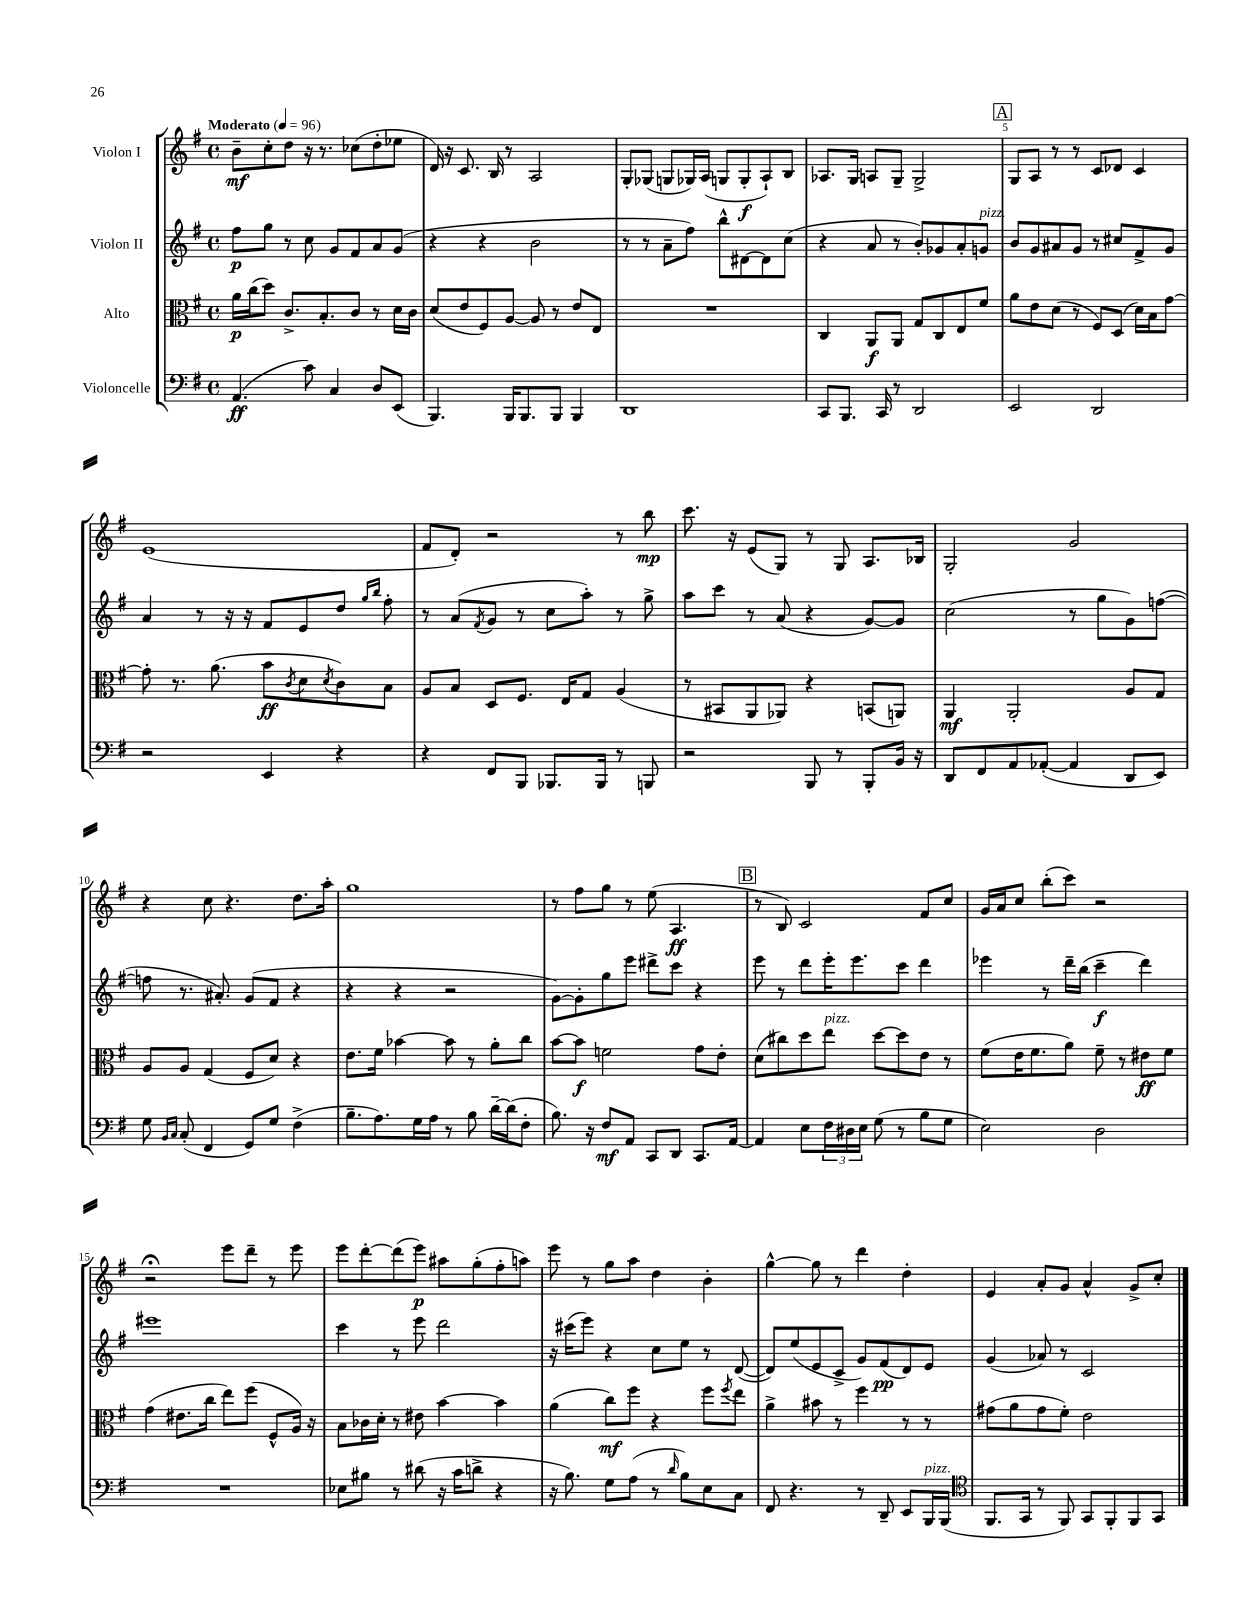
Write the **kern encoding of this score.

**kern	**dynam	**kern	**dynam	**kern	**dynam	**kern	**dynam
*part4	*part4	*part3	*part3	*part2	*part2	*part1	*part1
*staff4	*staff4	*staff3	*staff3	*staff2	*staff2	*staff1	*staff1
*I"Violoncelle	*	*I"Alto	*	*I"Violon II	*	*I"Violon I	*
*clefF4	*	*clefC3	*	*clefG2	*	*clefG2	*
*k[f#]	*	*k[f#]	*	*k[f#]	*	*k[f#]	*
*M4/4	*	*M4/4	*	*M4/4	*	*M4/4	*
*met(c)	*	*met(c)	*	*met(c)	*	*met(c)	*
*MM96	*	*MM96	*	*MM96	*	*MM96	*
=1	=1	=1	=1	=1	=1	=1	=1
!	!	!	!	!	!	!LO:TX:a:B:t=Moderato	!
(4.AA/	ff	16a\LL	p	8ff#\L	p	8b~\L	mf
.	.	(16cc\J	.	.	.	.	.
.	.	8dd\J)	.	8gg\J	.	8cc'\	.
.	.	8.c^/L	.	8r	.	8dd\J	.
8c\)	.	.	.	8cc\	.	16r	.
.	.	8.B'/	.	.	.	8.r	.
4C/	.	.	.	8g/L	.	.	.
.	.	8c/J	.	8f#/	.	(8cc-X\L	.
8D/L	.	8r	.	8a/	.	8dd'\	.
(8EE/J	.	16d\LL	.	(8g/J	.	8ee-X\J	.
.	.	16c\JJ	.	.	.	.	.
=2	=2	=2	=2	=2	=2	=2	=2
4.BBB/)	.	(8d/L	.	4r	.	16d/)	.
.	.	.	.	.	.	16r	.
.	.	8e/	.	.	.	8.c/	.
.	.	8F#/)	.	4r	.	.	.
.	.	.	.	.	.	16B/	.
16BBB/KL	.	[8A/J	.	.	.	8r	.
8.BBB/	.	.	.	.	.	.	.
.	.	8A/]	.	2b\	.	2A/	.
8BBB/J	.	8r	.	.	.	.	.
4BBB/	.	8e/L	.	.	.	.	.
.	.	8E/J	.	.	.	.	.
=3	=3	=3	=3	=3	=3	=3	=3
1DD	.	1r	.	8r	.	8G'/L	.
.	.	.	.	8r	.	(8G-X/J	.
.	.	.	.	8a~\L	.	8Gn/L	.
.	.	.	.	8ff#\J)	.	16G-X/L)	.
.	.	.	.	.	.	(16A/JJ	.
.	.	.	.	8bb^^\L	.	8Gn/L	.
.	.	.	.	[8d#X\	.	8G'/	f
.	.	.	.	8d#\]	.	8A`/)	.
.	.	.	.	(8cc\J	.	8B/J	.
=4	=4	=4	=4	=4	=4	=4	=4
8CC/L	.	4C/	.	4r	.	8.A-X/L	.
8.BBB/J	.	.	.	.	.	.	.
.	.	.	.	.	.	16G/Jk	.
.	.	8AA/L	f	8a/	.	8An/L	.
16CC/	.	.	.	.	.	.	.
8r	.	8AA/J	.	8r	.	8G~/J	.
2DD/	.	8G/L	.	8b'/L)	.	2G^/	.
.	.	8C/	.	8g-X/	.	.	.
.	.	8E/	.	8a'/	.	.	.
!	!	!	!	!LO:TX:a:i:t=pizz.	!	!	!
.	.	8f#/J	.	8gn/J	.	.	.
!!LO:REH:place=s1:t=A
=5	=5	=5	=5	=5	=5	=5	=5
2EE/	.	8a\L	.	8b/L	.	8G/L	.
.	.	8e\	.	8g/	.	8A/J	.
.	.	(8d\J	.	8a#X/	.	8r	.
.	.	8r	.	8g/J	.	8r	.
2DD/	.	8F#/L)	.	8r	.	8c/L	.
.	.	(8D/J	.	8cc#X/L	.	8d-X/J	.
.	.	16d\LL)	.	8f#^/	.	4c/	.
.	.	16B\J	.	.	.	.	.
.	.	[8g\J	.	8g/J	.	.	.
!!LO:LB:g=z
=6	=6	=6	=6	=6	=6	=6	=6
2r	.	8g'\]	.	4a/	.	(1e	.
.	.	8.r	.	.	.	.	.
.	.	.	.	8r	.	.	.
.	.	(8.a\	.	.	.	.	.
.	.	.	.	16r	.	.	.
.	.	.	.	16r	.	.	.
4EE/	.	8b\L	ff	8f#/L	.	.	.
.	.	8qc/	.	.	.	.	.
.	.	8d\	.	8e/	.	.	.
.	.	8qd/	.	.	.	.	.
4r	.	8c\)	.	8dd/J	.	.	.
.	.	.	.	16qqgg/LL	.	.	.
.	.	.	.	16qqbb/JJ	.	.	.
.	.	8B\J	.	8ff#'\	.	.	.
=7	=7	=7	=7	=7	=7	=7	=7
4r	.	8A/L	.	8r	.	8f#/L	.
.	.	8B/J	.	(8a/L	.	8d'/J)	.
.	.	.	.	8qf#/	.	.	.
8FF#/L	.	8D/L	.	8g/J	.	2r	.
8BBB/J	.	8.F#/J	.	8r	.	.	.
8.BBB-X/L	.	.	.	8cc\L	.	.	.
.	.	16E/KL	.	.	.	.	.
.	.	8G/J	.	8aa'\J)	.	.	.
16BBB-/Jk	.	.	.	.	.	.	.
8r	.	(4A/	.	8r	.	8r	.
8BBBn/	.	.	.	8gg^\	.	8bb\	mp
=8	=8	=8	=8	=8	=8	=8	=8
2r	.	8r	.	8aa\L	.	8.ccc\	.
.	.	8BB#X/L	.	8ccc\J	.	.	.
.	.	.	.	.	.	16r	.
.	.	8AA/	.	8r	.	(8e/L	.
.	.	8AA-X/J)	.	(8a/	.	8G/J)	.
8BBB/	.	4r	.	4r	.	8r	.
8r	.	.	.	.	.	8G/	.
8BBB'/L	.	(8BBn/L	.	[8g/L)	.	8.A/L	.
16BB/Jk	.	8AAn/J)	.	8g/J]	.	.	.
16r	.	.	.	.	.	16B-X/Jk	.
=9	=9	=9	=9	=9	=9	=9	=9
8DD/L	.	4AA/	mf	(2cc\	.	2G'/	.
8FF#/	.	.	.	.	.	.	.
8AA/	.	2AA'/	.	.	.	.	.
([8AA-X'/J	.	.	.	.	.	.	.
4AA-/]	.	.	.	8r	.	2g/	.
.	.	.	.	8gg\L	.	.	.
8DD/L	.	8A/L	.	8g\)	.	.	.
8EE/J)	.	8G/J	.	([8ffn\J	.	.	.
!!LO:LB:g=z
=10	=10	=10	=10	=10	=10	=10	=10
8G\	.	8A/L	.	8ffn\]	.	4r	.
16qqBB/LL	.	.	.	.	.	.	.
16qqC/JJ	.	.	.	.	.	.	.
(8C'/	.	8A/J	.	8.r	.	.	.
4FF#/	.	(4G/	.	.	.	8cc\	.
.	.	.	.	8.a#X'/)	.	.	.
.	.	.	.	.	.	4.r	.
8GG/L)	.	8F#/L	.	(8g/L	.	.	.
8G/J	.	8d/J)	.	8f#/J	.	.	.
(4F#^\	.	4r	.	4r	.	8.dd\L	.
.	.	.	.	.	.	16aa'\Jk	.
=11	=11	=11	=11	=11	=11	=11	=11
8.B~\L	.	8.e\L	.	4r	.	1gg	.
8.A\)	.	16f#\Jk	.	.	.	.	.
.	.	[4b-X\	.	4r	.	.	.
16G\L	.	.	.	.	.	.	.
16A\JJ	.	.	.	.	.	.	.
8r	.	8b-\]	.	2r	.	.	.
8B\	.	8r	.	.	.	.	.
[16d~\LL	.	8a'\L	.	.	.	.	.
(16d\J]	.	.	.	.	.	.	.
8F#'\J	.	8cc\J	.	.	.	.	.
=12	=12	=12	=12	=12	=12	=12	=12
8.B\)	.	[8b\L	.	[8g\L)	.	8r	.
.	.	8b\J]	f	8g'\]	.	8ff#\L	.
16r	.	.	.	.	.	.	.
8F#/L	mf	2fn\	.	8gg\	.	8gg\J	.
8AA/J	.	.	.	8eee\J	.	8r	.
8CC/L	.	.	.	8ddd#X^\L	.	(8ee\	.
8DD/J	.	.	.	8ccc\J	.	4.A/	ff
8.CC/L	.	8g\L	.	4r	.	.	.
.	.	8e'\J	.	.	.	.	.
[16AA/Jk	.	.	.	.	.	.	.
!!LO:REH:place=s1:t=B
=13	=13	=13	=13	=13	=13	=13	=13
4AA/]	.	(8d\L	.	8eee\	.	8r	.
.	.	8cc#X\)	.	8r	.	8B/)	.
8E\L	.	8dd\	.	8ddd\L	.	2c/	.
!	!	!LO:TX:a:i:t=pizz.	!	!	!	!	!
24F#\L	.	8ee\J	.	16eee'\K	.	.	.
24D#X\	.	.	.	.	.	.	.
.	.	.	.	8.eee\	.	.	.
24E\JJ	.	.	.	.	.	.	.
(8G\	.	[8dd\L	.	.	.	.	.
8r	.	8dd\]	.	8ccc\J	.	.	.
8B\L	.	8e\J	.	4ddd\	.	8f#/L	.
8G\J	.	8r	.	.	.	8cc/J	.
=14	=14	=14	=14	=14	=14	=14	=14
2E\)	.	(8f#\L	.	4eee-X\	.	16g/LL	.
.	.	.	.	.	.	16a/J	.
.	.	16e\K	.	.	.	8cc/J	.
.	.	8.f#\	.	.	.	.	.
.	.	.	.	8r	.	(8bb'\L	.
.	.	8a\J)	.	16ddd~\LL	.	8ccc\J)	.
.	.	.	.	(16bb\JJ	.	.	.
2D\	.	8f#~\	.	4ccc~\	f	2r	.
.	.	8r	.	.	.	.	.
.	.	8e#X\L	ff	4ddd\)	.	.	.
.	.	8f#\J	.	.	.	.	.
!!LO:LB:g=z
=15	=15	=15	=15	=15	=15	=15	=15
1r	.	(4g\	.	1eee#X	.	2r;<	.
.	.	8.e#X\L	.	.	.	.	.
.	.	16cc\Jk	.	.	.	.	.
.	.	8ee\L)	.	.	.	8eee\L	.
.	.	(8ff#\J	.	.	.	8ddd~\J	.
.	.	8F#^^/L	.	.	.	8r	.
.	.	16A/Jk)	.	.	.	8eee\	.
.	.	16r	.	.	.	.	.
=16	=16	=16	=16	=16	=16	=16	=16
8E-X\L	.	8B\L	.	4ccc\	.	8eee\L	.
8B#X\J	.	16c-X\L	.	.	.	[8ddd'\	.
.	.	16d'\JJ	.	.	.	.	.
8r	.	8r	.	8r	.	(8ddd\]	.
(8d#X\	.	8e#X\	.	8eee\	.	8eee\J)	p
16r	.	[4b\	.	2ddd\	.	8aa#X\L	.
16c\KL	.	.	.	.	.	.	.
8dn^\J	.	.	.	.	.	(8gg'\	.
4r	.	4b\]	.	.	.	8ff#'\	.
.	.	.	.	.	.	8aan\J)	.
=17	=17	=17	=17	=17	=17	=17	=17
16r	.	(4a\	.	16r	.	8eee\	.
8.B\)	.	.	.	(16ccc#X\KL	.	.	.
.	.	.	.	8eee\J)	.	8r	.
8G\L	.	8cc\L)	mf	4r	.	8gg\L	.
(8A\J	.	8ff#\J	.	.	.	8aa\J	.
8r	.	4r	.	8cc\L	.	4dd\	.
16qqd/	.	.	.	.	.	.	.
8B\L)	.	.	.	8ee\J	.	.	.
8E\	.	8ff#\L	.	8r	.	4b'\	.
.	.	8qff#/	.	.	.	.	.
8C\J	.	8ee\J	.	([8d/	.	.	.
=18	=18	=18	=18	=18	=18	=18	=18
8FF#/	.	4a^\	.	8d/L])	.	[4gg^^\	.
4.r	.	.	.	(8ee/	.	.	.
.	.	8b#X\	.	8e/	.	8gg\]	.
.	.	8r	.	8c^/J	.	8r	.
8r	.	4ff#\	.	8g/L)	.	4ddd\	.
8DD~/	.	.	.	(8f#/	pp	.	.
8EE/L	.	8r	.	8d/)	.	4dd'\	.
!LO:TX:a:i:t=pizz.	!	!	!	!	!	!	!
16BBB/L	.	8r	.	8e/J	.	.	.
(16BBB/JJ	.	.	.	.	.	.	.
=19	=19	=19	=19	=19	=19	=19	=19
*clefC4	*	*	*	*	*	*	*
8.FF#/L	.	(8g#X\L	.	(4g/	.	4e/	.
.	.	8a\	.	.	.	.	.
16GG/Jk	.	.	.	.	.	.	.
8r	.	8g#\	.	8a-X/)	.	8a'/L	.
8FF#/)	.	8f#'\J)	.	8r	.	8g/J	.
8GG/L	.	2e\	.	2c/	.	4a^^/	.
8FF#'/	.	.	.	.	.	.	.
8FF#/	.	.	.	.	.	8g^/L	.
8GG/J	.	.	.	.	.	8cc'/J	.
==	==	==	==	==	==	==	==
*-	*-	*-	*-	*-	*-	*-	*-
